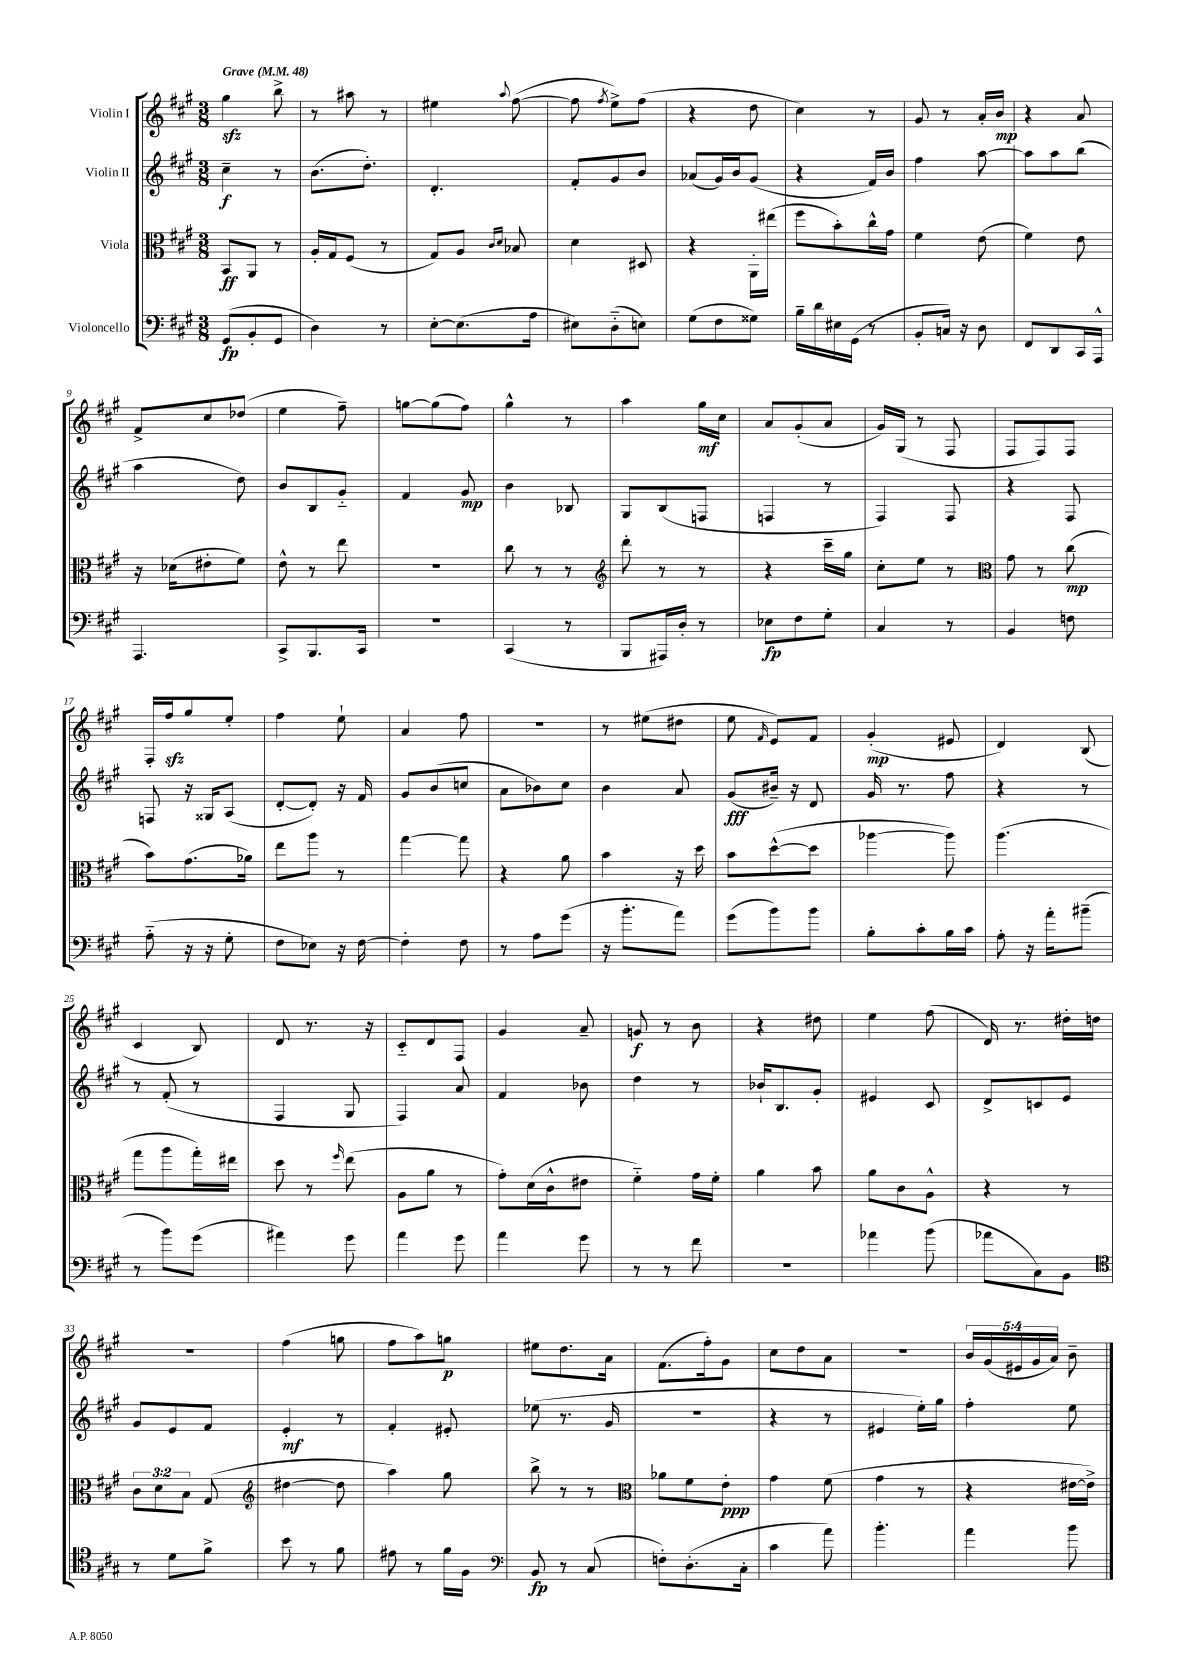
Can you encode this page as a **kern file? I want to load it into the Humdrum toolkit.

**kern	**kern	**kern	**kern
*staff4	*staff3	*staff2	*staff1
*clefF4	*clefC3	*clefG2	*clefG2
*k[f#c#g#]	*k[f#c#g#]	*k[f#c#g#]	*k[f#c#g#]
*M3/8	*M3/8	*M3/8	*M3/8
*MM48	*MM48	*MM48	*MM48
(8GG#	8BB	4cc#~	4gg#
8BB'	8AA	.	.
8GG#	8r	8r	8bb^
=	=	=	=
4D)	16A'	(8.b	8r
.	16G#	.	.
.	(8F#	.	8aa#
.	.	8.dd')	.
8r	8r	.	8r
=	=	=	=
[8E'	8G#)	4.d'	4ee#
(8.E]	8A	.	.
.	16qqc#	.	.
.	16qqd	.	8qqaa
.	8B-	.	([8ff#
16A	.	.	.
=	=	=	=
8E#)	4d	8f#'	8ff#]
.	.	.	8qff#
(8D'~	.	8g#	8ee^)
8E)	8D#	8b	(8ff#
=	=	=	=
(8G#	4r	(8a-	4r
8F#	.	16g#)	.
.	.	16b	.
8G##)	16AA'	(8g#	8dd
.	(16ee#	.	.
=	=	=	=
16B~	8ff#	4r	4cc#)
16d	.	.	.
16E#	8b')	.	.
(16GG#	.	.	.
8r	16cc#^^	16f#)	8r
.	16g#	16b	.
=	=	=	=
8BB'	4f#	4ff#	8g#
16C)	.	.	8r
16r	.	.	.
8D	(8e	[8aa	16a'
.	.	.	16b
=	=	=	=
8FF#	4f#)	8aa]	4r
8DD	.	8aa	.
16CC#	8e	(8bb	8a
16AAA^^	.	.	.
=	=	=	=
4.AAA	16r	4aa	8f#^
.	(16d-	.	.
.	8e#'	.	8cc#
.	8f#)	8dd)	(8dd-
=	=	=	=
8CC#^	8e^^	8b	4ee
8.BBB	8r	8B	.
.	8ee	8g#'~	8ff#~)
16CC#	.	.	.
=	=	=	=
4.r	4.r	4f#	[8gg
.	.	.	(8gg]
.	.	8g#	8ff#)
=	=	=	=
(4CC#	8cc#	4b	4gg#^^
.	8r	.	.
8r	8r	8B-	8r
=	=	=	=
*	*clefG2	*	*
8BBB	8ddd'	8G#	4aa
16AAA#)	8r	(8B	.
16D'	.	.	.
8r	8r	8F	16gg#
.	.	.	16cc#
=	=	=	=
8E-	4r	4F	8a
8F#	.	.	(8g#'
8G#'	16ccc#~	8r	8a
.	16gg#	.	.
=	=	=	=
4C#	8cc#'	4F#)	16g#)
.	.	.	(16G#
.	8ee	.	8r
8r	8r	8F#	8F#
=	=	=	=
*	*clefC3	*	*
4BB	8g#	4r	8F#
.	8r	.	8F#)
8F	(8cc#	8F#	8F#
=	=	=	=
(8A'~	8b)	8F	16F#'
.	.	.	16ff#
16r	(8.g#	16r	8gg#
16r	.	16G##	.
8G#'	.	(8A	8ee'
.	16a-)	.	.
=	=	=	=
8F#	8ee	[8d'	4ff#
8E-)	8aa	8d'])	.
16r	8r	16r	8ee`
[16F#	.	16f#	.
=	=	=	=
4F#']	[4gg#	8g#	4a
.	.	(8b	.
8F#	8gg#]	8cc	8ff#
=	=	=	=
8r	4r	8a	4.r
8A	.	8b-)	.
(8g#	8a	8cc#	.
=	=	=	=
16r	4b	4b	8r
8.b'	.	.	.
.	.	.	(8ee#
8a)	16r	8a	8dd#
.	16dd	.	.
=	=	=	=
(8g#	8b	(8g#	8ee
.	.	.	16qqf#
8b)	([8dd^^	16b#~)	8e)
.	.	16r	.
8b	8dd]	8d	8f#
=	=	=	=
8B'	[4aa-	16g#	(4g#'
.	.	8.r	.
8c#'	.	.	.
16B	8aa-])	8ff#	8e#
16c#	.	.	.
=	=	=	=
8A'	(4.aa	4r	4d)
16r	.	.	.
16a'	.	.	.
(8b#~	.	8r	(8B
=	=	=	=
8r	8gg#	8r	4c#
8b)	8aa	(8f#'	.
(8g#	16gg#')	8r	8B)
.	16ee#	.	.
=	=	=	=
4a#)	8dd	4F#	8d
.	8r	.	8.r
.	16qqff#	.	.
8g#	(8ee	8G#	.
.	.	.	16r
=	=	=	=
4a	8A	4F#)	8c#'~
.	8a	.	8d
8g#	8r	8a	8F#
=	=	=	=
4a	8g#')	4f#	4g#
.	(16d	.	.
.	16c#^^	.	.
8g#	8e#	8b-	8a~
=	=	=	=
8r	4f#'~)	4dd	8g
8r	.	.	8r
8f#	16g#	8r	8b
.	16f#'	.	.
=	=	=	=
4.r	4a	16b-`	4r
.	.	8.B	.
.	8b	8g#'	8dd#
=	=	=	=
4a-	8a	4e#	4ee
.	8c#	.	.
(8b	8A^^	8c#	(8ff#
=	=	=	=
8a-	4r	8d^	16d)
.	.	.	8.r
8C#)	.	8c	.
8BB	8r	8e	16dd#'
.	.	.	16dd
=	=	=	=
*clefC4	*	*	*
8r	12c#	8g#	4.r
.	12d	.	.
8d	.	8e	.
.	12B	.	.
8f#^	(8G#	8f#	.
=	=	=	=
*	*clefG2	*	*
8b	[4dd#	4e'	(4ff#
8r	.	.	.
8f#	8dd#]	8r	8gg
=	=	=	=
8e#	4aa)	4f#'	8ff#
8r	.	.	8aa)
16f#	8gg#	8e#'	8gg
16F#	.	.	.
=	=	=	=
*clefF4	*	*	*
8BB	8bb^	(8ee-	8ee#
8r	8r	8.r	8.dd
(8C#	8r	.	.
.	.	16g#	16a
=	=	=	=
*	*clefC3	*	*
8F')	8a-	4.r	(8.f#
(8.D'	8f#	.	.
.	.	.	16ff#')
.	8e'	.	8g#
16C#'	.	.	.
=	=	=	=
4c#	4g#	4r	8cc#
.	.	.	8dd
8a)	(8f#	8r	8a
=	=	=	=
4.b'	4g#	4e#	4.r
.	8r	16ee')	.
.	.	16gg#	.
=	=	=	=
4a	4r	4ff#'	20b
.	.	.	(20g#
.	.	.	20e#
.	.	.	20g#
.	.	.	20a)
8b	[16e#	8ee	8b~
.	16e#^])	.	.
==	==	==	==
*-	*-	*-	*-
